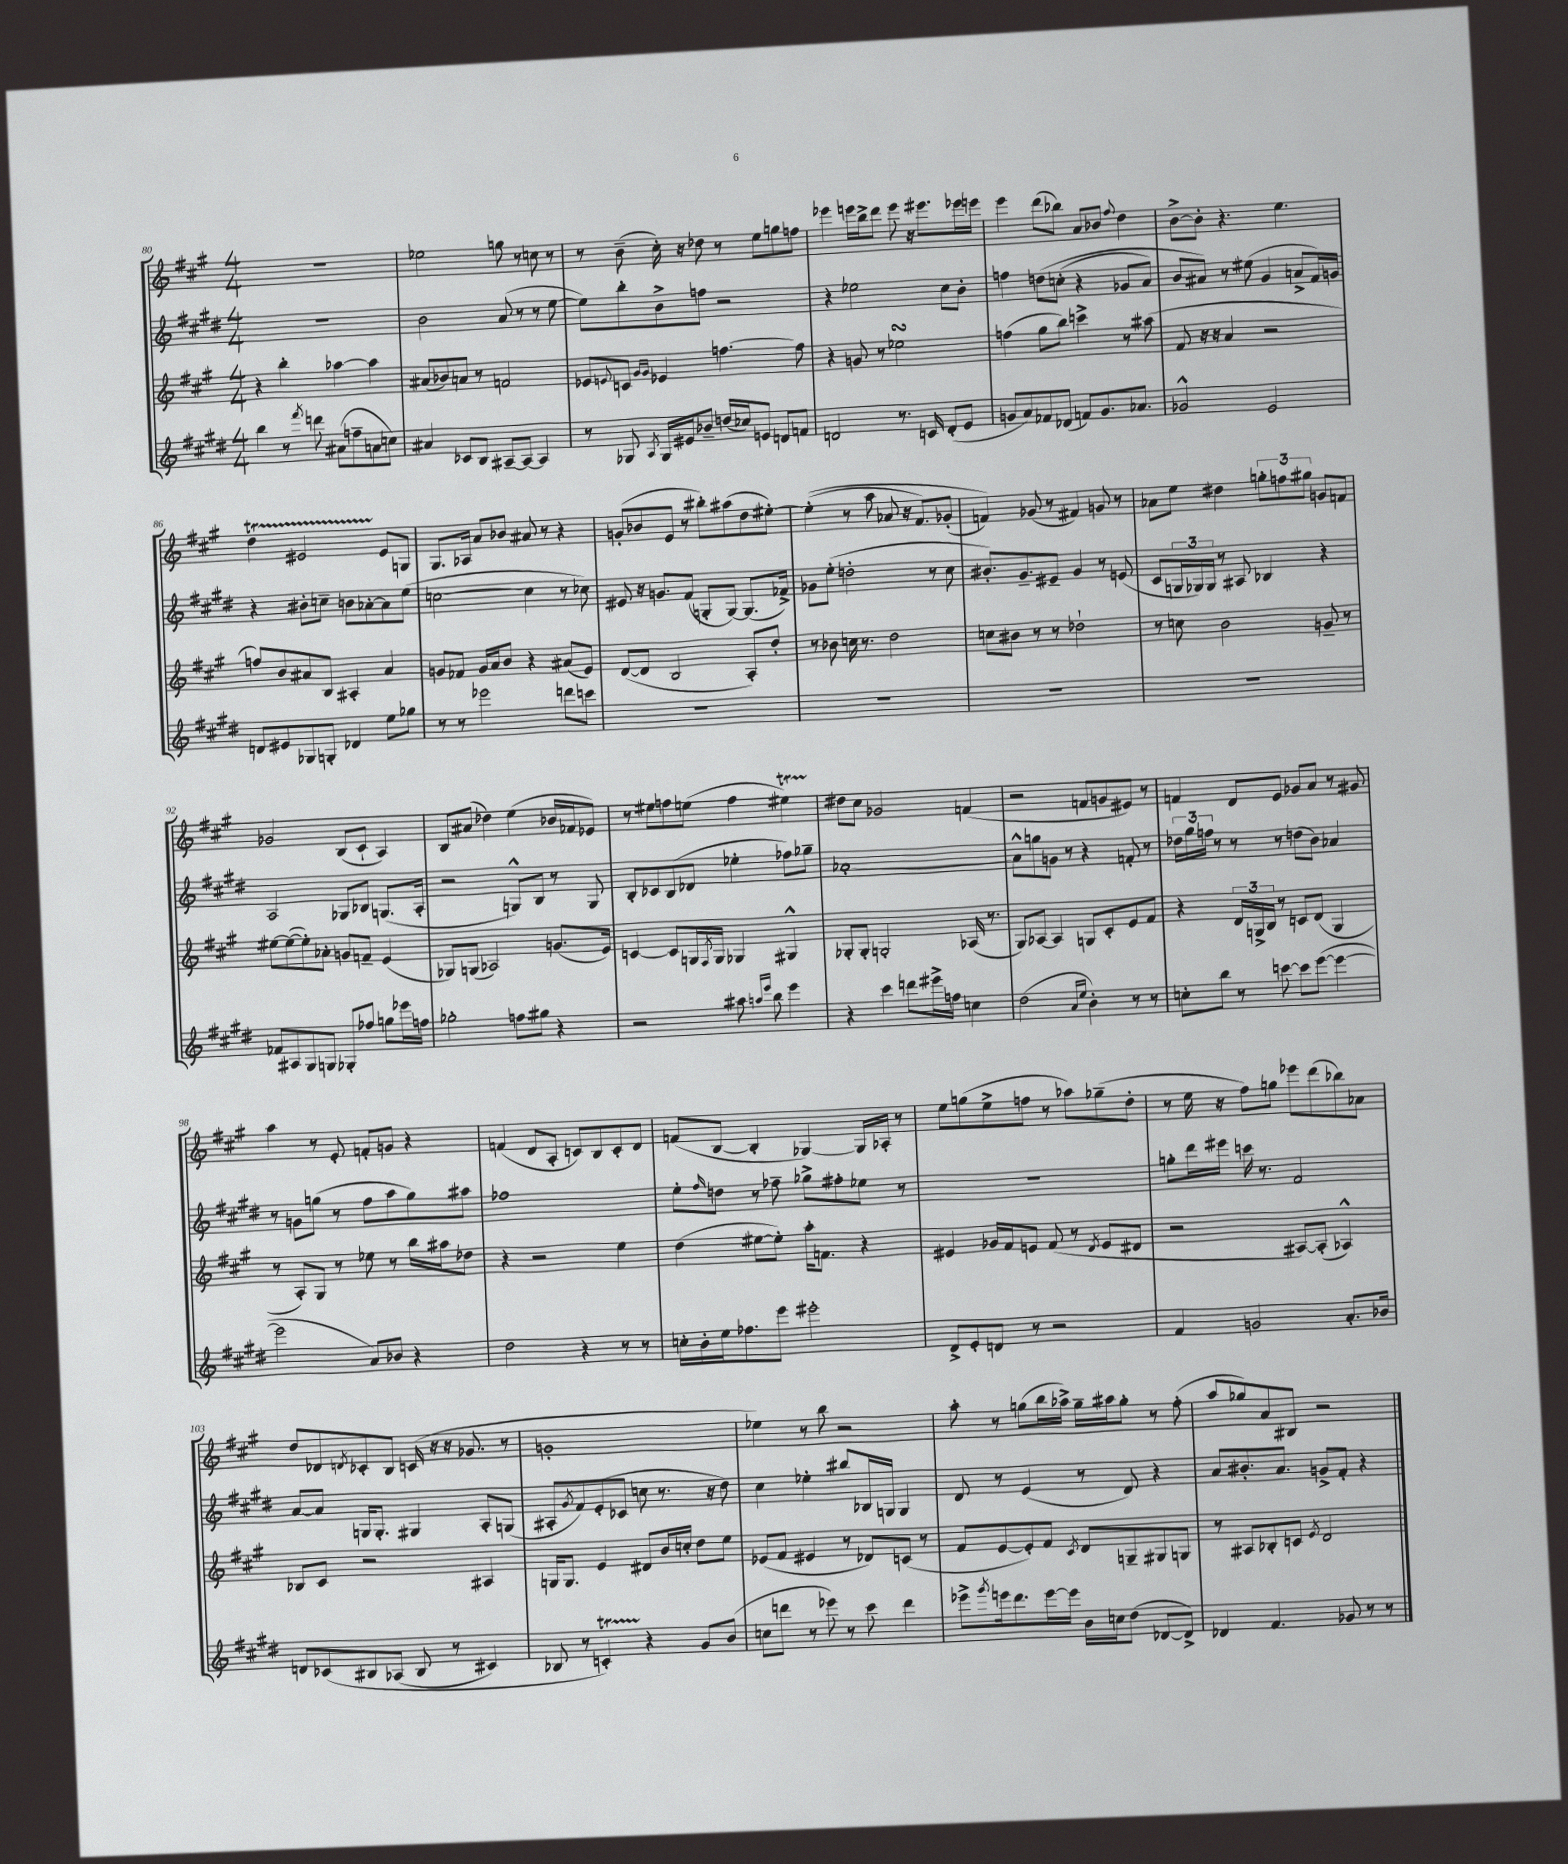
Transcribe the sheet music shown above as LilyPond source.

<<
\new StaffGroup <<
\new Staff = "s0" {
    \clef treble \key a \major \numericTimeSignature \time 4/4
    R1 |
    ees''2 g''8 r8 c''8 r8 |
    r8 b'8--( cis''16-.) r16 des''8 r8 e''8 g''8 f''8 |
    ees'''4 e'''16 b''16-> d'''8 e'''8 r16 eis'''8. ees'''16 e'''16 |
    e'''4 d'''8( bes''8) a'8 bes'8 \appoggiatura { fis''8 } d''4 |
    b'8~-> b'8-. r4. e''4. |
    d''4\startTrillSpan eis'2 eis'8\stopTrillSpan g8 |
    gis8. aes16 a'8 bes'8 ais'8 r8 r4 |
    g'8-.( bes'8 e'8 r8 bis''8-.) ais''8( d''8 eis''8~-.) |
    eis''4-.(\( r8 a''8 aes'8 r16 fis'8.) ges'8-.( |
    f'4)\) ges'8( r8 fis'4) g'8 r8 |
    aes'8 e''8 dis''4 \tuplet 3/2 { g''8-. f''8 gis''8 } g'8 f'8 |
    ges'2 b8( cis'8-! a4) |
    b8 ais'8( des''4) e''4( bes'16 fes'16 ees'8) |
    r8 eis''8 f''8 e''8( f''4 eis''4\startTrillSpan) |
    dis''8\stopTrillSpan cis''8 ges'2 f'4( |
    r2 f'8 g'8 eis'8) r8 |
    f'4 d'8 e'8 ges'8 a'8 r8 gis'8 |
    a''4 r8 e'8-. f'8-. g'8 r4 |
    f'4( d'8 a8-. c'8) b8 c'8-. d'8 |
    f'8( b8~ b4-. ges4~) ges16 aes16-. r8 |
    e''8 g''8( e''8-> f''8 r8 aes''8) ges''8--( d''8-. |
    r8 e''16 r16 fis''8) g''8 ees'''8 d'''8( bes''8) aes'8 |
    d''8 des'8 \acciaccatura { d'8 } ces'8-. b8 c'16( r16 r16 ges'8. r8 |
    g'1-. |
    ees''4) r8 b''8 r2 |
    a''8-. r8 g''8( b''16 aes''16->) g''16-- ais''16 g''8-. r8 fis''8-.( |
    a''8 ges''8) a'8 bis8 r2 \bar "|." |
}
\new Staff = "s1" {
    \clef treble \key e \major \numericTimeSignature \time 4/4
    R1 |
    b'2 a'8( r8 r8 e''8~ |
    e''8) b''8-. b'8-> f''8 r2 |
    r4 ees''2 cis''8 b'8-. |
    f''4 d''8\( c''8-.( r4 ges'8 a'8) |
    b'8 ais'8\) r8 eis''8( gis'4 a'8-> fis'16) g'16 |
    r4 bis'8-. c''8-- b'8 aes'8~-. aes'8 e''8( |
    c''2~ c''4 r8 ces''8) |
    eis'8 r16 g'8. fis'8( g8-. g8~) g8.( fes'16->) |
    ges'8 e''8-.( d''2-. r8 cis''8 |
    bis'8.-.) gis'8.-- eis'8-- gis'4 r8 e'8( |
    cis'8 \tuplet 3/2 { g16 ges16) ges16 } r8 ais8 bes4 r4 |
    a2 ges8 bes8 g8.( a16-. |
    r2 g8-^) b8 r8 g8 |
    b8-. ces'8 b8( des'8 ees''4-. fes''8) ges''8-- |
    aes'1~-. |
    aes'8-^ g''8 g'8 r8 r4 f'8-. r8 |
    \tuplet 3/2 { des''16 gis''16 f''16 } r8 r8 r8 d''8( b'8) aes'4 |
    r8 g'8 g''8( r8 fis''8 a''8 g''8) ais''8 |
    fes''1 |
    e''8-. \grace { fis''16 } d''8 r8 fes''8-- ges''8-> fis''8-. ees''8 r8 |
    R1 |
    g''8-. dis'''16 eis'''16 c'''16 r8. fis'2 |
    a'8~ a'8 g16 g8.-. gis4 a8-. g8( |
    ais8-. \acciaccatura { gis'8 } fis'8) e'8-.( ces'8 c''8 r8. r16 dis''8) |
    cis''4 ees''4-. bis''8 bes16 g16 g4 |
    dis'8 r8 e'4( r8 dis'8) r4 |
    a'8 bis'8.-. a'8. g'8-> fis'8-. r4 \bar "|." |
}
\new Staff = "s2" {
    \clef treble \key a \major \numericTimeSignature \time 4/4
    r4 b''4-. aes''4~ aes''4 |
    ais'8( bes'8) a'8 r8 f'2 |
    ees'8 \appoggiatura { e'8 } c'8 \grace { gis'16 gis'16 } ees'4 f''4.~ f''8 |
    r4 g'8 r8 ees''2\turn |
    f''4( gis''8 b''8) c'''4-> r8 ais''8( |
    fis'8 r16 r16 a'4 r2 |
    f''8) b'8 ais'8 b8 ais4-. ais'4 |
    g'8 fes'8 g'16 a'16 b'8 r4 ais'8( e'8) |
    d'8~( d'8 b2 a8-.) d''8-. |
    r8 bes'8 c''16 r8. d''2 |
    c''8 bis'8 r8 r8 des''2-! |
    r8 c''8 b'2 g'8-- r8 |
    eis''8~ eis''8~( eis''8-.) aes'8-. g'8 f'8-- e'4( |
    ges8) g8( aes2) g'8.( e'16) |
    c'4~ c'8 g16 \acciaccatura { fis8 } g16 ges4 gis4-^ |
    ges8-. ges8-. g2-. aes16( r8. |
    gis8) aes8~ aes4 g8 cis'8-. e'8 fis'8 |
    r4 \tuplet 3/2 { d'16 g16-> b16 } r8 c'8 d'8( g4 |
    r8 a8-.) gis8 r8 ees''8 r8 b''16 ais''16 des''8 |
    r4 r2 e''4 |
    d''4( eis''8~ eis''8-.) a''16-. f'8. r4 |
    eis'4 ges'16 fis'16 e'8 fis'8( r8 \acciaccatura { d'8 } e'8 dis'8 |
    r2 ais8~) ais8-.( aes4-^) |
    bes8 cis'8 r2 ais4 |
    g16 g8. e'4 dis'8 b'16 c''16-. d''8 e''8 |
    ees'8( fis'8 eis'4 r8 des'8) c'8( r8 |
    fis'8 e'8~ e'8-.) fis'8 \acciaccatura { cis'8 } d'8 g8-- gis8 g8 |
    r8 ais8 bes8-. c'8 \acciaccatura { e'8 } d'2 \bar "|." |
}
\new Staff = "s3" {
    \clef treble \key e \major \numericTimeSignature \time 4/4
    b''4 r8 \acciaccatura { fis'''8 } d'''8 ais'8( f''8-- a'8 c''8) |
    ais'4 ces'8 b8 ais8~-- ais8~ ais4 |
    r8 ges8 \acciaccatura { a8 } ges16 eis'16 bes'8-- d''16( ces''16) e'8 d'8 f'8 |
    d'2 r8. c'16 d'8-.( e'8 |
    g'8 a'8) fes'8 des'8( f'8) g'8. aes'8. |
    ges'2-^ e'2 |
    d'8 eis'8 ges8 g8-. des'4 e''8 ges''8 |
    r8 r8 ees'''2 d'''8 c'''8 |
    R1 |
    R1 |
    R1 |
    R1 |
    fes'8 ais8 gis8 g8 ges8-. fes''8 g''8 ees'''16 f''16 |
    ges''2-. f''8 gis''8 r4 |
    r2 ais''8 \grace { a''16 e'''16 } b''8 e'''4 |
    r4 cis'''4 d'''8 eis'''16-> f''16 c''4 |
    dis''2( \grace { a'16 e''16 } b'4-.) r8 r8 |
    c''8-. b''8 r8 c'''8~ c'''8 e'''8~( e'''4~ |
    e'''2 a'8) bes'8 r4 |
    dis''2 r4 r8 r8 |
    c''16-. b'16-. e''16 fes''8. e'''8 eis'''2-. |
    dis'8-> e'8-. d'8 r8 r2 |
    fis'4 g'2 a'8.-. bes'16 |
    d'8 ces'8\( bis8 aes8( bis8 r8 cis'4) |
    bes8 r8 c'4-.\startTrillSpan\) r4\stopTrillSpan gis'8 b'8( |
    c''8 d'''8 r8 ees'''8) r8 cis'''8 d'''4 |
    ees'''8-> \acciaccatura { gis'''8 } e'''16 dis'''8. e'''16~ e'''16 b'16 c''16 dis''8( des'8~ des'8->) |
    des'4 fis'4. ges'8 r8 r8 \bar "|." |
}
>>
>>
\layout { \context { \Score currentBarNumber = #80 } }
